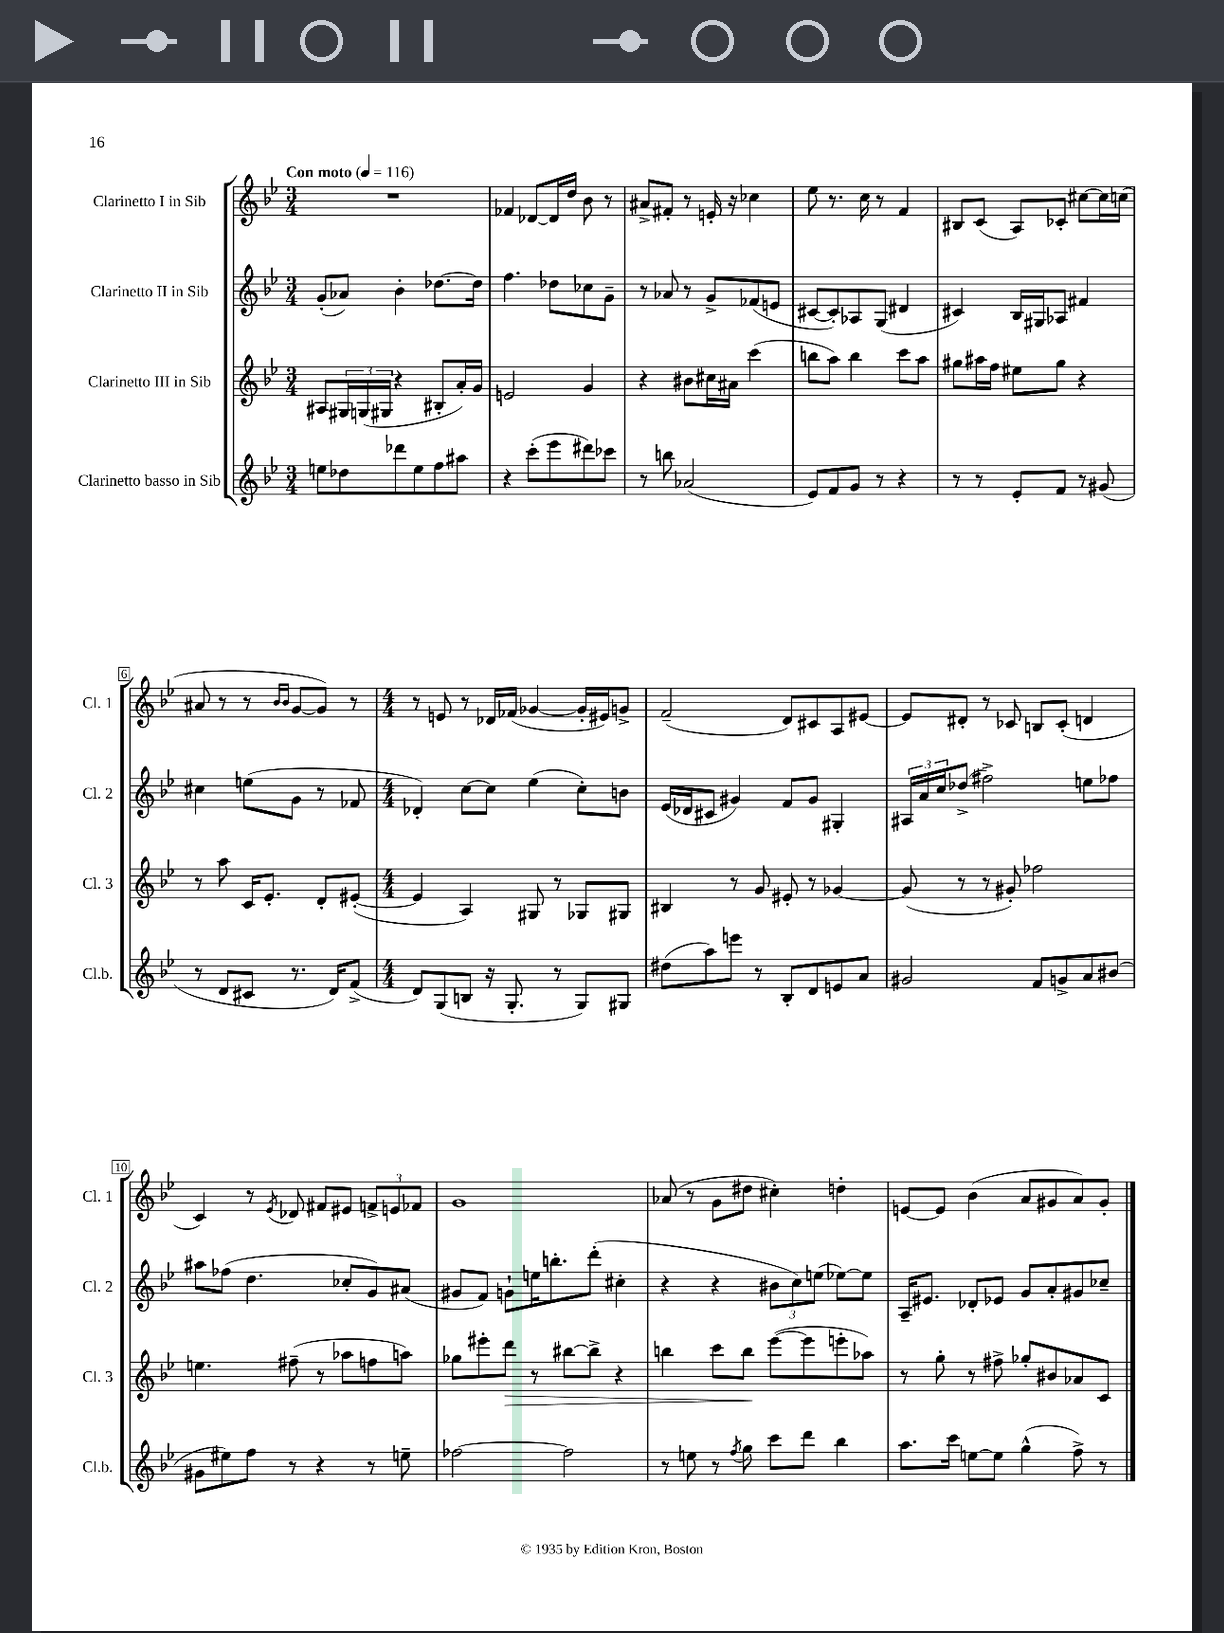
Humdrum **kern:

**kern	**kern	**dynam	**kern	**kern
*part4	*part3	*part3	*part2	*part1
*staff4	*staff3	*staff3	*staff2	*staff1
*I"Clarinetto basso in Sib	*I"Clarinetto III in Sib	*	*I"Clarinetto II in Sib	*I"Clarinetto I in Sib
*I'Cl.b.	*I'Cl. 3	*	*I'Cl. 2	*I'Cl. 1
*clefG2	*clefG2	*	*clefG2	*clefG2
*k[b-e-]	*k[b-e-]	*	*k[b-e-]	*k[b-e-]
*M3/4	*M3/4	*	*M3/4	*M3/4
*MM116	*MM116	*	*MM116	*MM116
=1	=1	=1	=1	=1
!	!	!	!	!LO:TX:a:B:t=Con moto
8een\L	8A#X/L	.	(8g'/L	2.r
8dd-X\	24G#X/L	.	8a-X/J)	.
.	(24Gn/	.	.	.
.	24G#X/JJ	.	.	.
8ddd-X\	4r	.	4b-'\	.
8ee\	.	.	.	.
8ff\	8B#X'/L	.	[8.dd-X\L	.
8aa#X\J	16a'/L)	.	.	.
.	16g/JJ	.	16dd-\Jk]	.
=2	=2	=2	=2	=2
4r	2en/	.	4.ff\	4f-X/
(8ccc'\L	.	.	.	[8d-X/L
8eee-\	.	.	8dd-X\L	16d-/L]
.	.	.	.	16dd/JJ
8ddd#X\)	4g/	.	8cc-X\	8b-\
8ccc-X\J	.	.	8g~\J	8r
=3	=3	=3	=3	=3
8r	4r	.	8r	8a#X^/L
8bbn\	.	.	8a-X/	8f#X'/J
(2a-X/	8b#X\L	.	8r	8r
.	16cc#X\L	.	8g^/L	16en'/
.	16a#X\JJ	.	.	16r
.	(4ccc\	.	(8f-X/	4cc-X\
.	.	.	8en/J	.
=4	=4	=4	=4	=4
8e-/L)	8bbn\L	.	[8c#X/L	8ee-\
8f/	8aa\J)	.	8c#'/])	8.r
8g/J	4bb\	.	8A-X/	.
.	.	.	.	16cc\
8r	.	.	(8G/J	8r
4r	8ccc\L	.	4d#X/	4f/
.	8aa\J	.	.	.
=5	=5	=5	=5	=5
8r	8gg#X\L	.	4c#X/)	8B#X/L
8r	16aa#X\L	.	.	(8c/J
.	16ff\JJ	.	.	.
8e-'/L	8ee#X\L	.	16B-/LL	8A/L)
.	.	.	16G#X/J	.
8f/J	8gg#\J	.	8A-X/J	8c-X'/J
8r	4r	.	4f#X/	[8cc#X\L
(8g#X/	.	.	.	16cc#\L]
.	.	.	.	(16ccn\JJ
!!LO:LB:g=z
=6	=6	=6	=6	=6
8r	8r	.	4cc#X\	8a#X/
8d/L	8aa\	.	.	8r
8c#X/J	16c/KL	.	(8een\L	8r
.	8.e-'/J	.	.	.
.	.	.	.	16qqb-/LL
.	.	.	.	16qqb-/JJ
8.r	.	.	8g\J	[8g/L
.	8d'/L	.	8r	8g/J])
16d/KL)	.	.	.	.
(8f^/J	([8e#X'/J	.	8f-X/	8r
=7	=7	=7	=7	=7
*M4/4	*M4/4	*	*M4/4	*M4/4
8d/L)	4e#/]	.	4d-X'/)	8r
(8G/	.	.	.	8en/
8Bn/J	4A/)	.	[8cc\L	8r
16r	.	.	8cc\J]	16d-X/LL
8.G'/	.	.	.	(16f-X/JJ
.	8G#X/	.	(4ee-\	[4g-X/
8r	8r	.	.	.
8G/L)	8G-X/L	.	8cc'\L)	16g-'/LL]
.	.	.	.	16e#X/J)
8G#X/J	8G#X/J	.	8bn\J	8gn^/J
=8	=8	=8	=8	=8
(8dd#X\L	4B#X/	.	(16e-/LL	(2f~/
.	.	.	16d-X/J	.
8aa\)	.	.	8c#X/J	.
8eeen\J	8r	.	4g#X/)	.
8r	8g/	.	.	.
8B-'/L	8e#X'/	.	8f/L	8d/L)
8d/	8r	.	8g#/J	8c#X/
8en/	[4g-X/	.	4G#X'/	8A/
8a/J	.	.	.	[8e#X/J
=9	=9	=9	=9	=9
2g#X/	(8g-/]	.	24A#X/LL	8e#/L]
.	.	.	24a/	.
.	.	.	24cc/J	.
.	8r	.	(8dd-X^/J	8d#X'/J
.	8r	.	2ff#X^\)	8r
.	8g#X'/)	.	.	8c-X/
8f/L	2ff-X\	.	.	8Bn/L
8gn^/	.	.	.	(8c-'/J
8a/	.	.	8een\L	4dn/
(8b#X/J	.	.	8ff-X\J	.
!!LO:LB:g=z
=10	=10	=10	=10	=10
8g#X\L	4.een\	.	8aa#X\L	4c/)
8ee#X\)	.	.	(8ff-X\J	.
8ff\J	.	.	4.dd\	8r
.	.	.	.	8qe-/
8r	(8ff#X~\	.	.	8d-X/
4r	8r	.	.	8f#X/L
.	8aa-X\L	.	8cc-X'/L	8e#X/J
8r	8ffn\	.	8g/)	12fn^/L
.	.	.	.	12en/
8een~\	8aan\J)	.	(8a#X/J	.
.	.	.	.	12f-X/J
=11	=11	=11	=11	=11
[2ff-X\	8gg-X\L	.	8g#X/L	1g
.	8eee#X'\	.	8f/J)	.
!	!	!LO:HP:b	!	!
.	8ddd\J	>	8gn`\L	.
.	8r	.	16een\K	.
.	.	.	8.bbn'\	.
2ff-\]	[8bb#X\L	.	.	.
.	8bb#^\J]	.	(8ddd'\J	.
.	4r	.	4cc#X'\	.
=12	=12	=12	=12	=12
8r	4bbn\	.	4r	(8a-X/
8een\	.	.	.	8r
8r	8ccc\L	.	4r	8g\L
8qff/	.	.	.	.
8gg\	8bb\J	.	.	8dd#X\J
8ccc\L	([8eee-\L	]	12b#X\L	4cc#X'\)
.	.	.	12cc\)	.
8ddd\J	8eee-\]	.	.	.
.	.	.	(12een\J	.
4bb-\	8eeen'\	.	[8ee-X\L)	4ddn'\
.	8aa-X\J)	.	8ee-\J]	.
=13	=13	=13	=13	=13
8.aa\L	8r	.	16A~/KL	[8en/L
.	.	.	8.e#X/J	.
.	8gg'\	.	.	8e/J]
16ccc\Jk	.	.	.	.
[8een\L	8r	.	8d-X'/L	(4b-\
8ee\J]	8ff#X^\	.	8e-X/J	.
(4gg^^\	8gg-X'/L	.	8g/L	8a/L
.	8b#X/	.	8a'/	8g#X/
8ff^\)	8a-X/	.	8g#X/	8a/)
8r	8c/J	.	8cc-X~/J	8g#'/J
==	==	==	==	==
*-	*-	*-	*-	*-
